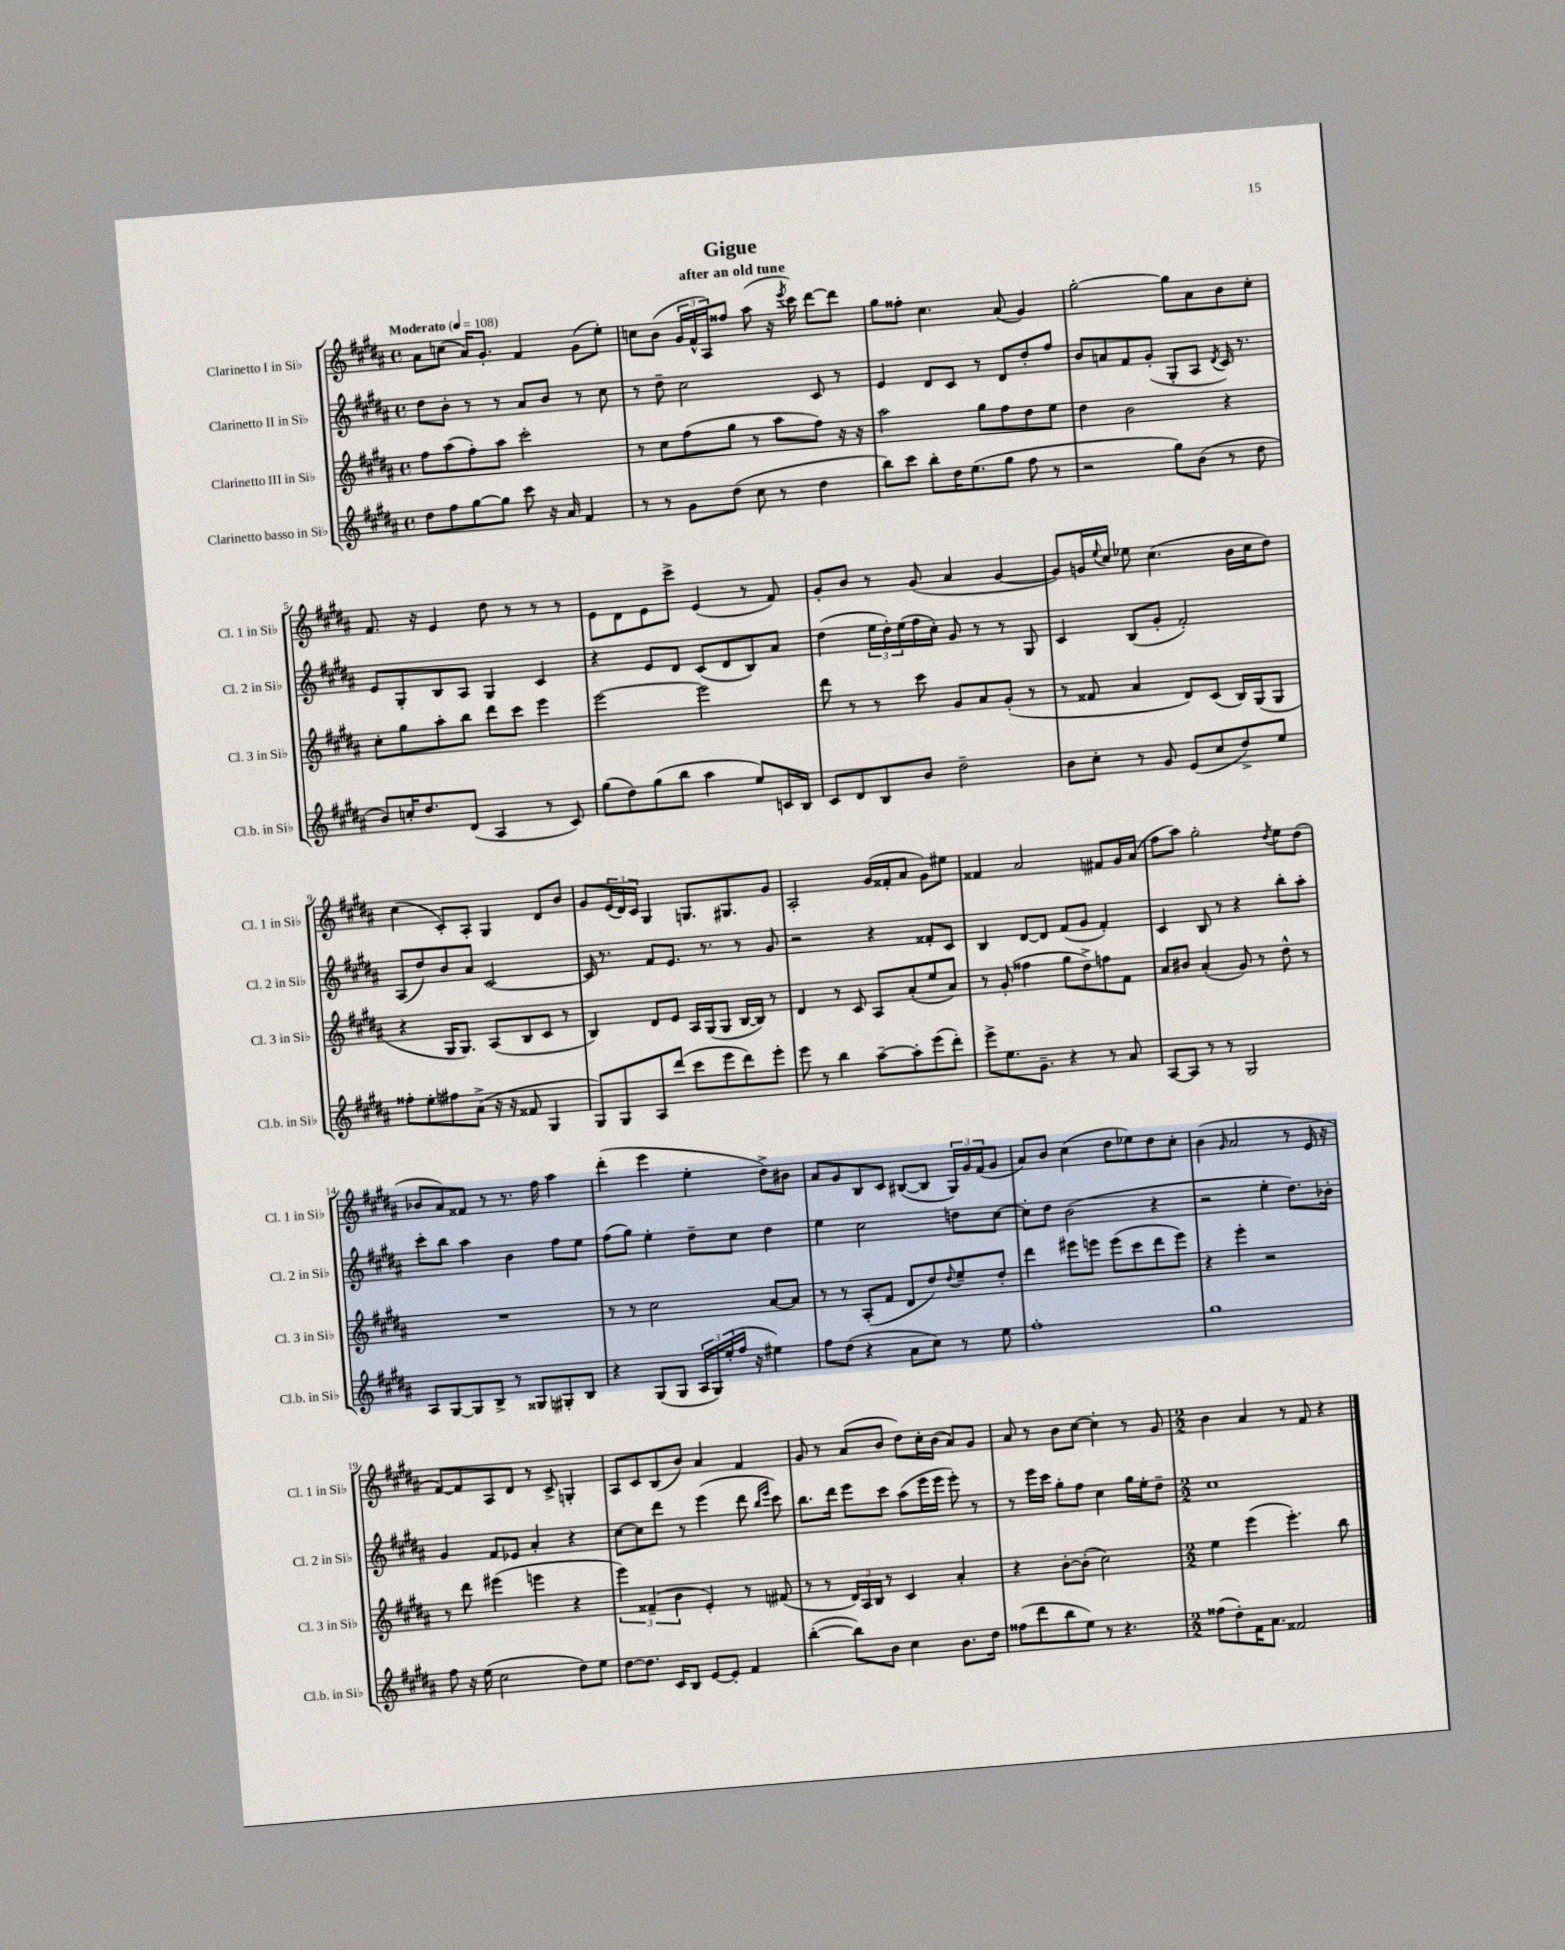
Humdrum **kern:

**kern	**kern	**kern	**kern
*part4	*part3	*part2	*part1
*staff4	*staff3	*staff2	*staff1
*I"Clarinetto basso in Si♭	*I"Clarinetto III in Si♭	*I"Clarinetto II in Si♭	*I"Clarinetto I in Si♭
*I'Cl.b. in Si♭	*I'Cl. 3 in Si♭	*I'Cl. 2 in Si♭	*I'Cl. 1 in Si♭
*clefG2	*clefG2	*clefG2	*clefG2
*k[f#c#g#d#a#]	*k[f#c#g#d#a#]	*k[f#c#g#d#a#]	*k[f#c#g#d#a#]
*M4/4	*M4/4	*M4/4	*M4/4
*met(c)	*met(c)	*met(c)	*met(c)
*MM108	*MM108	*MM108	*MM108
=1	=1	=1	=1
!	!	!	!LO:TX:a:B:t=Moderato
8dd#\L	8ff#\L	8dd#\L	8a#\L
8ff#\	(8aa#\	8b'\J	(8ccn\J
[8gg#\	8ff#'\)	8r	16a#/KL)
.	.	.	8.g#'/J
8gg#\J]	8aa#\J	8r	.
8ccc#\	2ccc#'\	8a#/L	4f#/
16r	.	8b/J	.
16a#/	.	.	.
4f#/	.	8r	(8g#\L
.	.	8cc#\	8ee'\J)
=2	=2	=2	=2
8r	8r	8r	8ccn\L
8r	8cc#\L	8dd#~\	(8b\J
8g#\L	(8ff#\	2cc#\	24g#/LL
.	.	.	24f#^^/
.	.	.	24A#/J)
(8dd#\J	8gg#\J	.	8ff##X/J
8cc#\	8r	.	(8aa#\
8r	8aa#\L	.	16r
.	.	.	8qeee/
.	.	.	16ccc#\)
4dd#\	8ff#\J)	8c#/	[8ddd#\L
.	16r	8r	8ddd#\J]
.	16r	.	.
=3	=3	=3	=3
8bb\L)	2aa#\	4e/	8gg#\L
8ccc#\J	.	.	8ff##X'\J
8bb'\L	.	8d#/L	4.cc#\
16dd#\K	.	8c#/J	.
(8.ee\	.	.	.
.	8gg#\L	8r	.
8gg#\J	8ff#\	8d#/L	(8a#/
8ff#\	8dd#\	8dd#'/	4g#/)
8r	8ee\J	8ff#/J	.
=4	=4	=4	=4
2r	4dd#\	8b/L	[2gg#'\
.	.	8an/	.
.	2b\	8f#/	.
.	.	(8g#'/J	.
8gg#\L)	.	8G#'/L	8gg#\L]
(8b\J	.	8A#/J	8a#\
.	.	8qd#/	.
8r	4r	16c#/)	8b\
.	.	8.r	.
8dd#\	.	.	8cc#'\J
!!LO:LB:g=z
=5	=5	=5	=5
8b/L)	8cc#'\L	8e/L	8.f#/
16ccn'/K	8gg#\	8G#'/	.
8.dd#/	.	.	16r
.	8aa#'\	8B/	4e/
(8d#/J	8bb\J	8A#/J	.
4A#/	8ddd#\L	4G#/	8dd#\
.	8ccc#\J	.	8r
8r	4eee\	4c#/	8r
8c#/)	.	.	8r
=6	=6	=6	=6
(8gg#\L	[2eee\	4r	8e\L
8dd#\)	.	.	8d#\
(8gg#\	.	8e/L	8e\
8bb\J	.	8d#/J	8ccc#^\J
4aa#\	2eee\]	(8c#/L	(4e/
.	.	8d#/	.
8ee/L)	.	8B/)	8r
16cn/L	.	8a#/J	8f#/)
16B/JJ	.	.	.
=7	=7	=7	=7
8c#/L	8ddd#\	(4dd#\	8g#'/L
8d#/	8r	.	8b/J
8B/	8r	24ee\LL	8r
.	.	24dd#'\)	.
.	.	(24ee\	.
8b/J	8ccc#\	16ff#\	(8g#/
.	.	16cc#'\JJ)	.
2dd#~\	8g#/L	8g#/	4a#/
.	8a#/	8r	.
.	(8g#'/J	8r	[4g#/
.	8r	8G#/	.
=8	=8	=8	=8
8b\L	8r	4c#/	8g#/L])
8cc#'\J	8f##X/	.	16gn/L
.	.	.	8qqee/
.	.	.	16cc#/JJ
8r	4a#/	(8B/L	8ee-X\
8g#/	.	8g#'/J	(4.cc#\
(8e/L	8d#/L)	2f#'/)	.
8cc#/	(8c#/J	.	.
8dd#^/)	16B/LL)	.	16b\LL
.	(16G#/J	.	16cc#\J
8ee/J	8G#/J	.	8dd#\J)
!!LO:LB:g=z
=9	=9	=9	=9
8ff##X'\L	4r	(8A#/L	(4cc#\
8ee'\	.	8dd#/)	.
8ff#X\	16G#/KL	8b/	8c#'/L)
.	8.G#/J)	.	.
(8a#^\J	.	8a#/J	8A#'/J
16r	(8A#/L	[2c#/	4G#/
16r	.	.	.
8f##X/	8B/	.	.
4G#/	8c#/J	.	8d#/L
.	8r	.	8b/J
=10	=10	=10	=10
8G#/L)	4B/)	16c#/]	8g#/L
.	.	8.r	.
8G#/	.	.	(24e/L
.	.	.	24d#/)
.	.	.	24c#/JJ
8A#/	8d#/L	8f#/L	4G#/
(8ddd#/J	8e/J	8.e/J	.
8ccc#\L	16A#/LL	.	8.Gn/L
.	(16G#/J	8.r	.
8eee\	8G#/J	.	.
.	.	.	8.G#X/
8ddd#\)	[16B/LL	8r	.
.	16B/JJ])	.	.
8eee'\J	8r	8g#/	8g#/J
=11	=11	=11	=11
8eee\	4d#/	2r	2A#'/
8r	.	.	.
4bb\	8r	.	.
.	8c#/	.	.
[8aa#~\L	8A#/L	4r	(16g#/LL
.	.	.	16f##X'/J
8aa#'\]	(8a#'/	.	8a#/J
(8eee\	8ee/	8f##X'/L	8g#\L)
8ddd#'\J)	8a#/J)	8c#/J	8ee#X\J
=12	=12	=12	=12
8eee^\L	8r	4B/	4f##X/
8.ee\	(8g#'/	.	.
.	4ff##X\	[8d#/L	2a#/
8.g#~\J	.	.	.
.	.	8d#/J]	.
4r	8gg#\L	(8f#/L	.
.	8dd#^\)	8g#/J	.
8r	8ffn\	4f#'/)	8f#X/L
8a#/	8f#\J	.	16g#/L
.	.	.	(16a#/JJ
=13	=13	=13	=13
[8A#/L	8a#/L	4c#/	8ff#\L
8A#/J]	8b#X/J	.	8aa#\J)
8r	(4a#'/	8B/	2gg#'\
8r	.	8r	.
2G#/	8g#/)	4r	.
.	8r	.	.
.	.	.	8qdd#/
.	8dd#^^\	8bb'\L	8ee\L
.	8r	8aa#'\J	(8dd#\J
!!LO:LB:g=z
=14	=14	=14	=14
8A#/L	1r	8ccc#'\L	8b-X/L
[8G#/	.	8bb\J	8a#/)
8G#/]	.	4aa#\	8f##X/J
8B^/J	.	.	8r
8r	.	4b\	8.r
8G##X/L	.	.	.
.	.	.	16ff#\
8G#X'/	.	8ff#\L	4aa#\
8B/J	.	8ee\J	.
=15	=15	=15	=15
4r	8r	(8ff#\L	(4ddd#'\
.	8r	8gg#\J)	.
(8G#/L	2cc#\	4ee'\	4eee\
8G#/J	.	.	.
24A#/LL	.	8dd#~\L	4ee'\
24G#/)	.	.	.
(24ee'/	.	.	.
16ff#/JJ	.	8cc#\J	.
16r	.	.	.
4ee#X\)	[8a#/L	4dd#\	8dd#^\L)
.	8a#/J]	.	8b#X\J
=16	=16	=16	=16
8ff#\L	8r	4ee\	8a#/L
(8dd#\J	8r	.	8g#/
4r	(8A#'/L	2cc#\	8B/
.	8f#/J	.	8c#/J
8a#\L	8d#/L	.	([8B#X/L
8cc#\J)	8dd#/)	.	8B#/J]
.	8qqdd#/	.	.
8r	8ee~/	8ddn\L	24G#/LL)
.	.	.	24g#/
.	.	.	(24f#/J
8ee\	8dd#'/J	[8cc#\J	8g#/J
=17	=17	=17	=17
1ff#'	4ddd#\	8cc#'\L]	8a#/L)
.	.	8dd#\J	8b/J
.	8eee#X\L	(2b\	(4cc#\
.	8eeen\J	.	.
.	(8eee\L	.	8dd#\L
.	8ccc#\	.	8ee-X\)
.	8ddd#\	4r	8dd#\
.	8eee\J)	.	8cc#'\J
=18	=18	=18	=18
1gg#	4r	2r	(4b\
.	.	.	16qqg#/
.	4eee'\	.	2a#/
.	2r	4ee'\	.
.	.	8.dd#\L)	8r
.	.	.	16e/
.	.	16b-X'\Jk	16r
!!LO:LB:g=z
=19	=19	=19	=19
8ff#\	8r	4g#/	[8f#/L)
16r	8ddd#\	.	8f#/]
(16ee\	.	.	.
2cc#\	(4eee#X\	8f#/L	8A#/
.	.	8e-X/J	8d#/J
.	4eeen\	4a#'/	8r
.	.	.	8c#^/
8dd#\L)	4r	4r	4Gn'/
8ee\J	.	.	.
=20	=20	=20	=20
[8dd#\L	6eee\)	[8cc#\L	8A#/L
8.dd#\J]	.	8cc#\]	8c#/
.	(6f##X~/	.	.
.	.	8ddd#\J	(8B/
16c#/KL	.	.	.
.	6b\	.	.
8B/J	.	8r	8b/J)
[8e/L	4e'/)	(4eee\	4a#/
8e'/J]	.	.	.
4f#/	8r	8ddd#\	4f#/
.	.	16qqbb/LL	.
.	.	16qqeee/JJ	.
.	(8f#X/	8ccc#\)	.
=21	=21	=21	=21
([4bb'\	8r	8.bb\L	8g#/
.	8r	.	8r
.	.	16ddd#\Jk	.
8bb\L])	24d#/LL)	8eee\L	(8a#/L
.	24A#/	.	.
.	24B/JJ	.	.
8b\J	8r	8ccc#\J	8b/J
4cc#\	4c#/	(8aa#\L	8dd#\L)
.	.	16eee\L	16cc#'\L
.	.	16eee\JJ	(16b\JJ
8.b\L	4a#'/	8eee'\)	8a#/L)
.	.	8r	8g#/J
16dd#\Jk	.	.	.
=22	=22	=22	=22
(8ff##X\L	4r	8r	8a#/
8ddd#\	.	16eee\LL	8r
.	.	16ccc#\JJ	.
8bb\	[8b'\L	8gg#'\L	8b\L
8ee\J)	(8b'\J]	8ff#\J	[8cc#\J
8r	2cc#\)	4cc#\	4cc#'\]
4.r	.	.	.
.	.	16gg#\LL	8r
.	.	16ee'\J	.
.	.	8dd#~\J	8g#/
=23	=23	=23	=23
*M2/2	*M2/2	*M2/2	*M2/2
(8ff##X\L	4ee\	1cc#	4b\
8dd#'\)	.	.	.
16f#\K	(4eee\	.	4a#/
8.a#\J	.	.	.
2f##X/	4.eee'\)	.	8r
.	.	.	8f#/
.	.	.	4r
.	8bb\	.	.
==	==	==	==
*-	*-	*-	*-
